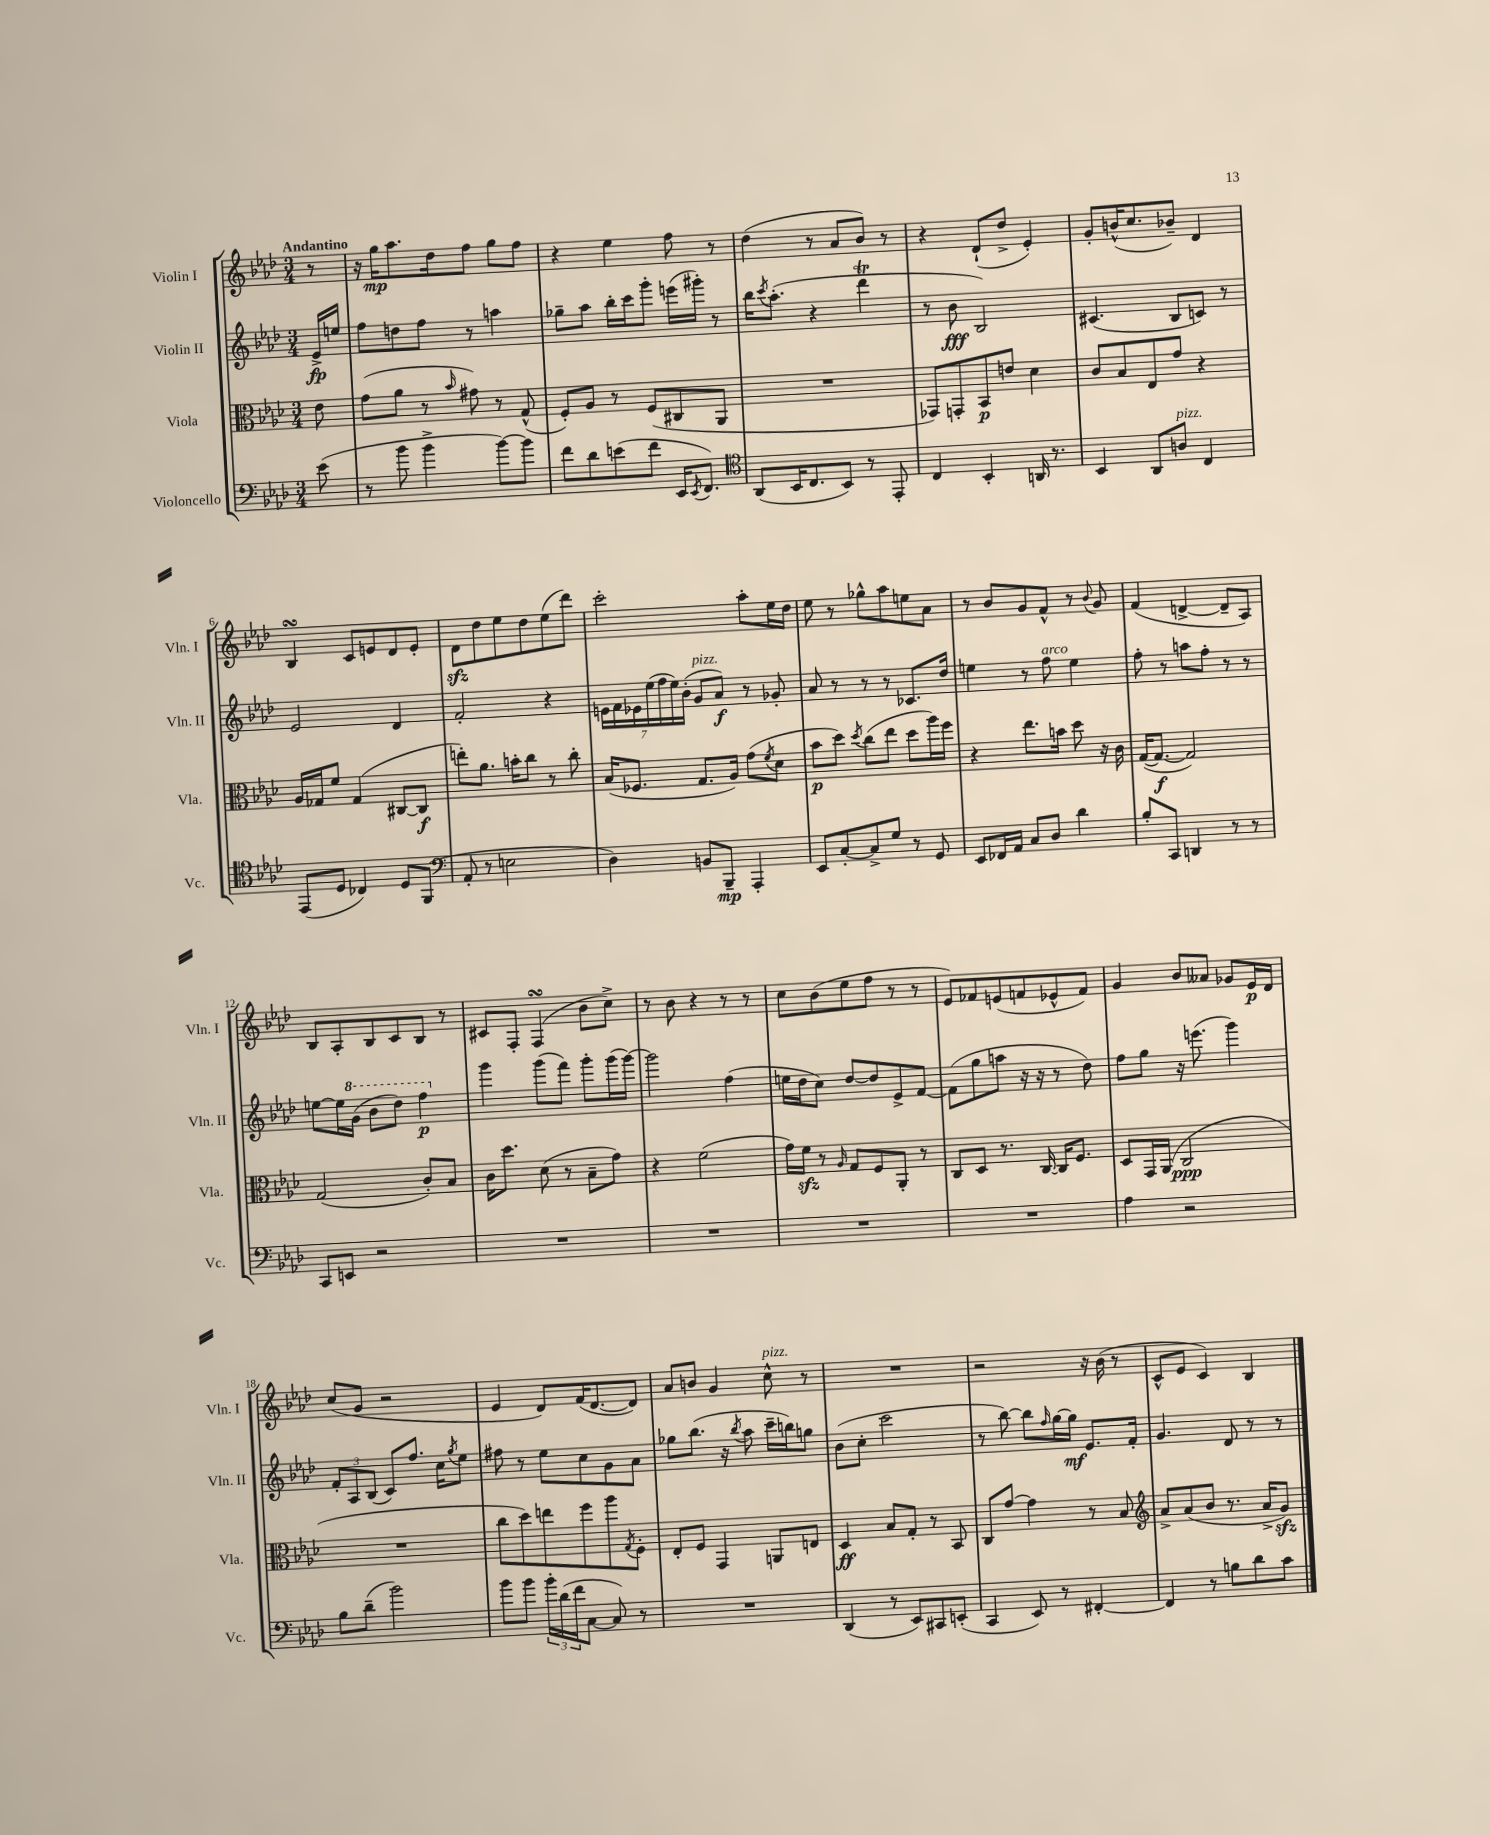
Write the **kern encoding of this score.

**kern	**kern	**kern	**kern
*staff4	*staff3	*staff2	*staff1
*clefF4	*clefC3	*clefG2	*clefG2
*k[b-e-a-d-]	*k[b-e-a-d-]	*k[b-e-a-d-]	*k[b-e-a-d-]
*M3/4	*M3/4	*M3/4	*M3/4
(8e-	8e-	16e-^	8r
.	.	16ee	.
=	=	=	=
8r	(8g	8ff	16r
.	.	.	16gg
8b-	8a-	8dd	8.aa-
4b-^	8r	8ff	.
.	.	.	16dd-
.	16qqb-	.	.
.	8g#)	8r	8ff
[8b-)	8r	4aa	8gg
8b-]	(8G^^	.	8ff
=	=	=	=
8f	8F')	8gg-~	4r
8d-	8A-	8aa-	.
(8e	8r	16bb-'	4ee-
.	.	16ccc	.
8f	(8F	8ggg'	.
16EE-	8C#	(16eee	8ff
8qEE-	.	.	.
8.FF)	.	16ggg#')	.
.	8AA-	8r	8r
=	=	=	=
*clefC4	*	*	*
(8AA-	2.r	16bb-	(4dd-
.	.	8qccc	.
.	.	(8.aa-'	.
16BB-	.	.	.
8.C	.	.	.
.	.	4r	8r
8BB-)	.	.	8a-
8r	.	4ddd-	8b-)
8EE-'	.	.	8r
=	=	=	=
4C	8GG-)	8r	4r
.	8GG'	8b-	.
4BB-'	8BB-	2B-)	(8d-`
.	8e	.	8dd-^
16AA	4d-	.	4e-')
8.r	.	.	.
=	=	=	=
4BB-	8c	(4.c#	8g'
.	8B-	.	(16b^^
.	.	.	8.cc
8AA-	8E-	.	.
8A	8g	8B-	8b-~)
4C	4r	8c)	4d-
.	.	8r	.
=	=	=	=
(8EE-	16A-	2e-	4B-
.	16G-	.	.
8D-	8f	.	.
4C-)	(4G-	.	8c
.	.	.	8e
8D-	[8C#	4d-	8d-
(8FF	8C#]	.	8e'
=	=	=	=
*clefF4	*	*	*
8AA-'	8ee')	2f'	8d-
8r	8.a-	.	8dd-
2E	.	.	8ee-
.	16b'	.	.
.	8cc	.	8dd-
.	8r	4r	(8ee-
.	8cc'	.	8ddd-)
=	=	=	=
4D-)	(16B-	28e	2ccc'
.	.	28f	.
.	8.F-	.	.
.	.	28e-	.
.	.	(28ee-	.
.	.	28ff	.
.	.	28ee-)	.
.	.	(28b-'	.
8BB	8.G	8g	.
8BBB-~	.	8a-)	.
.	16A-)	.	.
4AAA-'	(8g	8r	8aa-'
.	8qf	.	.
.	8d-	8g-'	16ee-
.	.	.	16dd-
=	=	=	=
8EE-	8b-	8a-	8ee-
[8C'	8dd-)	8r	8r
.	8qdd-	.	.
8C^]	(8cc	8r	8gg-^^
8G	8ee-	8r	8aa-
8r	8dd-	8.c-	8ee
8GG	16aa-)	.	8a-
.	16ff	16dd-	.
=	=	=	=
8EE-	4r	4ee	8r
16FF-	.	.	8b-
16AA-	.	.	.
8C	8.ee-	8r	8g
8D-	.	8ff	8f^^
.	16b	.	.
4d-	8dd-	4ee	8r
.	.	.	8qqb-
.	16r	.	8g
.	16c	.	.
=	=	=	=
8B-'	([16G	8ff'	(4f
.	8.G_	.	.
8CC	.	8r	.
4DD	2G])	8aa	[4d^
.	.	8ff'	.
8r	.	8r	8d~]
8r	.	8r	8A-)
=	=	=	=
8CC	(2G	[8ee	8B-
8EE	.	16ee]	8A-'
.	.	(16gg	.
2r	.	8bb-	8B-
.	.	8ddd-)	8c
.	8c')	4fff	8B-
.	8B-	.	8r
=	=	=	=
2.r	16c	4ggg	8c#
.	8.dd-	.	.
.	.	.	8F'
.	(8d-	(8ggg	(4F
.	8r	8fff)	.
.	8B-~	8ggg'	8b-
.	8g)	(16ggg	8cc^)
.	.	[16ggg)	.
=	=	=	=
2.r	4r	2ggg]	8r
.	.	.	8b-
.	(2f	.	4r
.	.	(4ff	8r
.	.	.	8r
=	=	=	=
2.r	16g)	16ee	8cc
.	16f	16dd-	.
.	8r	8cc)	(8b-
.	16qqA-	.	.
.	8G	[8dd-	8ee-
.	8F	8dd-]	8ff
.	8AA-'	8e-^	8r
.	8r	[8f	8r
=	=	=	=
2.r	8C	(8f]	8e-)
.	8D-	8gg	8f-
.	8.r	8aa	(8e
.	.	16r	8f
.	[16C	16r	.
.	16C]	8r	8e-^^
.	8.F	.	.
.	.	8dd-)	8f)
=	=	=	=
4A-	8D-	8ff	4g
.	16GG	8gg	.
.	(16AA-	.	.
2r	2C	16r	8b-
.	.	(8.eee	.
.	.	.	8a--
.	.	4ggg)	8g-
.	.	.	16e-
.	.	.	16d-
=	=	=	=
8B-	2.r	12f'	(8cc
.	.	12A-	.
(8d-~	.	.	8g
.	.	(12B-	.
2b-)	.	8c)	2r
.	.	8.ff	.
.	.	16cc	.
.	.	8qgg	.
.	.	8ee-	.
=	=	=	=
8b-	8cc	8ff#	4e-
8b-	8dd-)	8r	.
24b-'	8ee	8ee-	8d-)
(24d-	.	.	.
24f	.	.	.
[8C	8ff	8cc	(16f
.	.	.	[8.d-
8C])	8aa-	8g	.
.	8qG	.	.
8r	8F'	8a-	8d-])
=	=	=	=
2.r	8E-'	8gg-	8a-
.	8F	(8.bb-	8b
.	4GG	.	4g
.	.	16r	.
.	.	8qbb-	.
.	.	8aa-	.
.	8AA	16ccc~	8cc^^
.	.	16bb)	.
.	8E	8gg	8r
=	=	=	=
(4DD-	4D-	(8b-	2.r
.	.	8cc'	.
8r	8B-	2ccc	.
8EE-)	8G'	.	.
8CC#	8r	.	.
(8EE'	8BB-	.	.
=	=	=	=
4CC	8C	8r	2r
.	[8g	[8bb-)	.
8EE-)	4g]	8bb-]	.
.	.	16qqff	.
8r	.	[16gg	.
.	.	16gg]	.
[4FF#'	8r	8.e-	16r
.	.	.	(16b-
.	8B-	.	8r
.	.	16f'	.
=	=	=	=
*	*clefG2	*	*
4FF#]	8a-^	4.g	8c^^
.	(8a-	.	8e-
8r	8b-	.	4c)
8B	8.r	8d-	.
8d-	.	8r	4B-
.	16a-^	.	.
8c	8g)	8r	.
==	==	==	==
*-	*-	*-	*-
